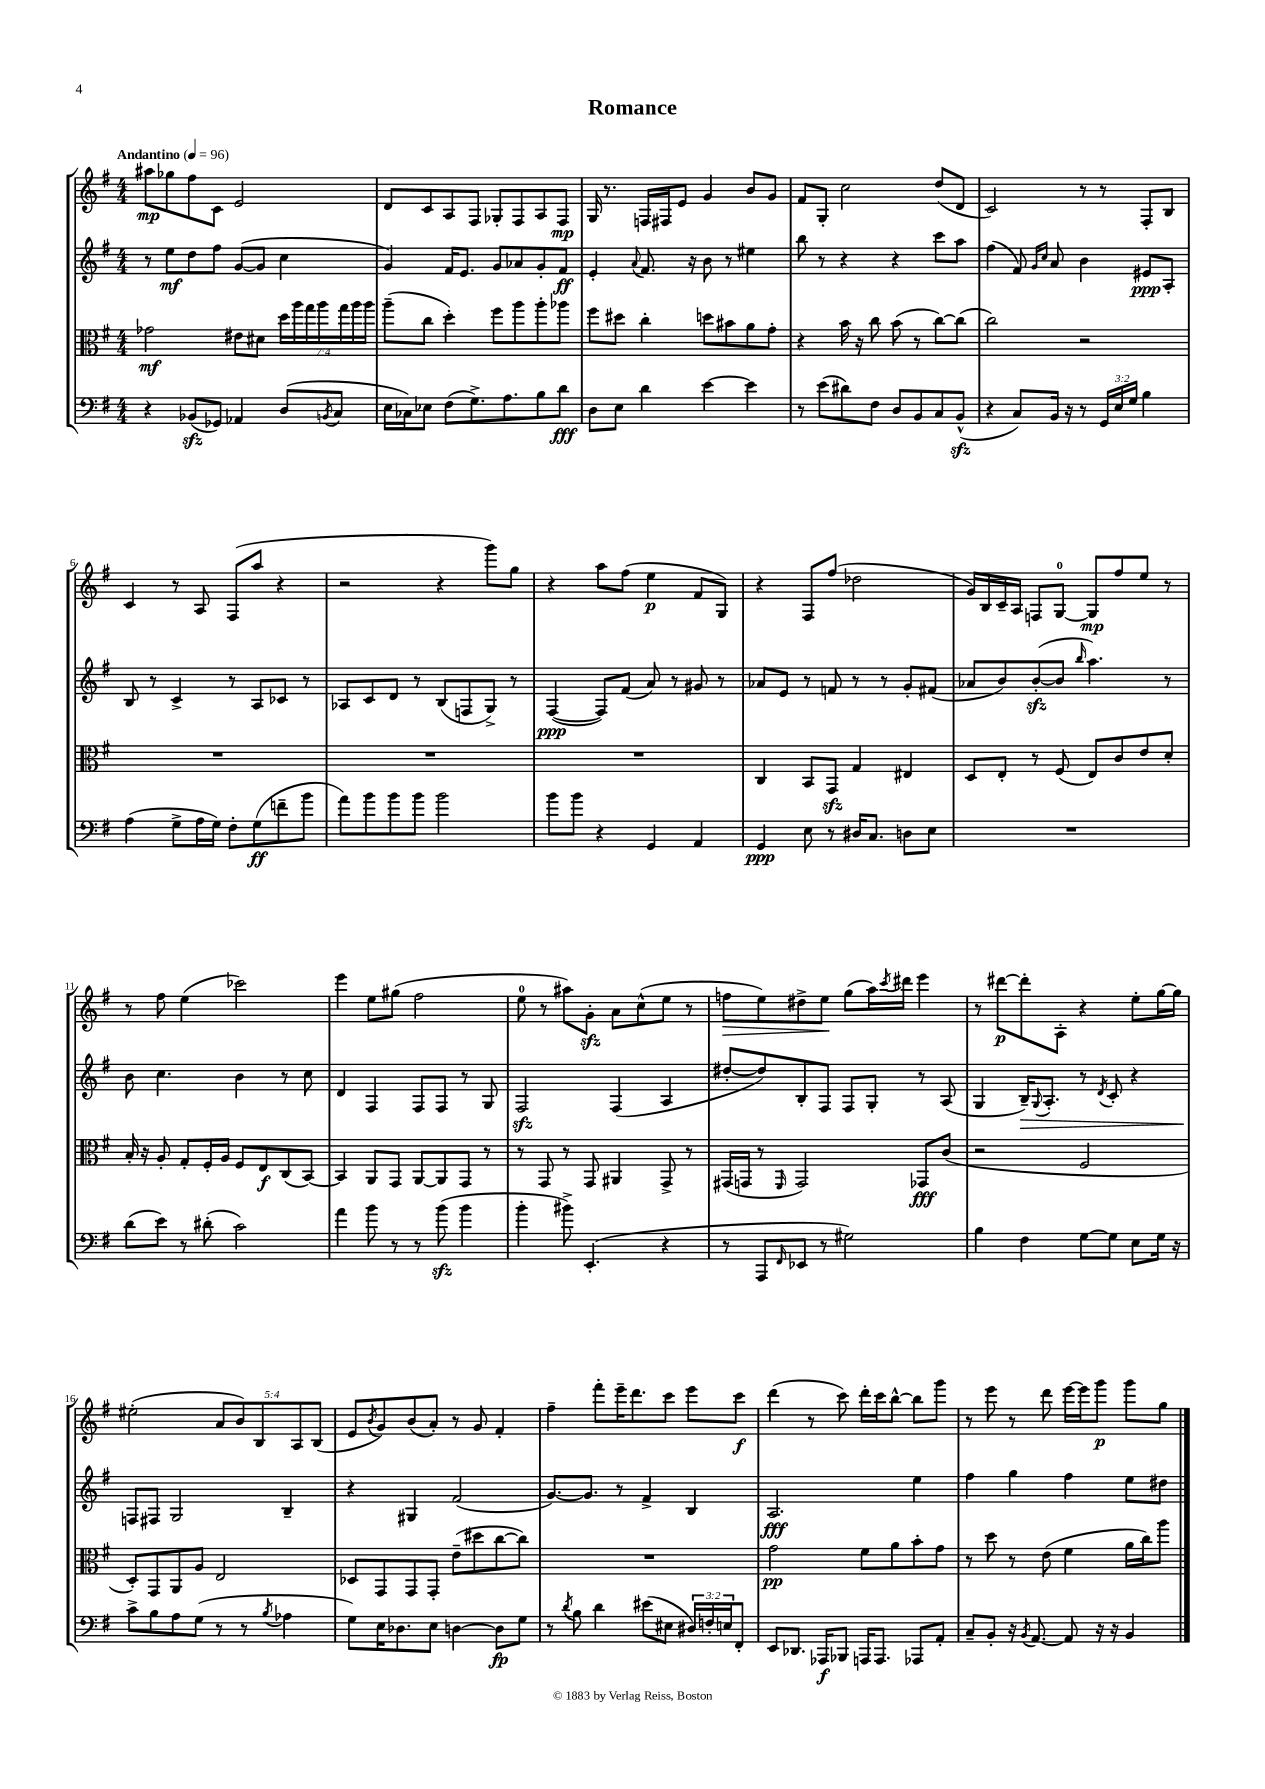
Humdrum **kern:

**kern	**kern	**kern	**kern
*staff4	*staff3	*staff2	*staff1
*clefF4	*clefC3	*clefG2	*clefG2
*k[f#]	*k[f#]	*k[f#]	*k[f#]
*M4/4	*M4/4	*M4/4	*M4/4
*MM96	*MM96	*MM96	*MM96
4r	2g-	8r	8aa#
.	.	8ee	8gg-
(8BB-	.	8dd	8ff#
8GG-)	.	8ff#	8c
4AA-	8e#	([8g	2e
.	8d#	8g]	.
(8D	28dd	4cc	.
.	28aa	.	.
.	28gg	.	.
.	28aa	.	.
8qBB	.	.	.
8C	.	.	.
.	28gg	.	.
.	28aa	.	.
.	28aa	.	.
=	=	=	=
16E	(8aa~	4g)	8d
16C-)	.	.	.
8E-	8cc	.	8c
(8F#	4dd')	16f#	8A
.	.	8.e	.
8.G^)	.	.	8F#
.	8ff#	8g	8G-'
8.A	.	.	.
.	8aa	8a-	8F#
8B	8aa'	8g'	8A
8d	8aa-	8f#	8F#
=	=	=	=
8D	8ff#	4e'	16G
.	.	.	8.r
8E	8dd#	.	.
.	.	8qqa	.
4d	4cc'	8.f#	16F
.	.	.	16F#
.	.	.	8e
.	.	16r	.
[4e	8dd	8b	4g
.	8b#	8r	.
4e]	8a	4ee#	8b
.	8g'	.	8g
=	=	=	=
8r	4r	8bb	8f#
(8e	.	8r	8G'
8d#)	16b	4r	2cc
.	16r	.	.
8F#	8cc	.	.
8D	(8b	4r	.
8BB	8r	.	.
8C	[8cc)	8ccc	(8dd
(8BB^^	(8cc]	8aa	8d
=	=	=	=
4r	2cc)	(4ff#	2c)
8C)	.	8f#)	.
.	.	16qqg	.
.	.	16qqcc	.
16BB	.	8a	.
16r	.	.	.
8r	2r	4b	8r
24GG	.	.	8r
24E	.	.	.
24G	.	.	.
4B	.	8e#	8F#'
.	.	8A'	8B
=	=	=	=
(4A	1r	8B	4c
.	.	8r	.
8G^	.	4c^	8r
16A	.	.	8A
16G)	.	.	.
8F#'	.	8r	(8F#
(8G	.	8A	8aa
8f~	.	8c-	4r
8b	.	8r	.
=	=	=	=
8a)	1r	8A-	2r
8b	.	8c	.
8b	.	8d	.
8b	.	8r	.
2b	.	(8B	4r
.	.	8F	.
.	.	8G^)	8ggg)
.	.	8r	8gg
=	=	=	=
8b	1r	([4F#	4r
8b	.	.	.
4r	.	8F#])	8aa
.	.	(8f#	(8ff#
4GG	.	8a)	4ee
.	.	8r	.
4AA	.	8g#	8f#
.	.	8r	8G)
=	=	=	=
4GG	4C	8a-	4r
.	.	8e	.
8E	8BB	8r	8F#
8r	8GG	8f	(8ff#
16D#	4G	8r	2dd-
8.C	.	.	.
.	.	8r	.
8D	4E#	8g'	.
8E	.	(8f#	.
=	=	=	=
1r	8D	8a-	16g)
.	.	.	16B
.	8E'	8b)	16c~
.	.	.	16A
.	8r	([8b'	8F
.	(8F#	8b]	[8G
.	.	16qqbb	.
.	8E)	4.aa)	8G]
.	8c	.	8ff#
.	8e	.	8ee
.	8d'	8r	8r
=	=	=	=
(8d	16B'	8b	8r
.	16r	.	.
8e)	8A'	4.cc	8ff#
8r	8G'	.	(4ee
(8d#'	16F#'	.	.
.	16A	.	.
2c)	8F#	4b	2ccc-)
.	8E	.	.
.	(8C	8r	.
.	[8BB)	8cc	.
=	=	=	=
4a	4BB]	4d	4eee
8b	8AA	4F#	8ee
8r	8GG	.	(8gg#
8r	[8AA	8F#	2ff#
(8b	8AA]	8F#	.
4b	8GG	8r	.
.	8r	8G	.
=	=	=	=
4b'	8r	2F#	8ee
.	8GG	.	8r
8b#^)	8r	.	8aa#)
(4.EE'	8GG	.	8g'
.	4AA#	(4F#	8a
.	.	.	(8cc^^
4r	8GG^	4A	8ee
.	8r	.	8r
=	=	=	=
8r	(16GG#	[8dd#'	8ff
.	16GG	.	.
8AAA	8r	8dd#])	8ee)
16qqFF#	16qqFF#	.	.
8EE-	2GG)	8B'	8dd#^
8r	.	8F#	8ee
2G#)	.	8F#	(8gg
.	.	8G'	16aa)
.	.	.	8qccc
.	.	.	16ddd#
.	8GG-	8r	4eee
.	(8c	(8A	.
=	=	=	=
4B	2r	4G	8r
.	.	.	[8ddd#
4F#	.	16B~)	8ddd#']
.	.	8qqG	.
.	.	8.A'	.
.	.	.	8A'
[8G	2F#	8r	4r
.	.	8qd	.
8G]	.	8c'	.
8E	.	4r	8ee'
16G	.	.	[16gg
16r	.	.	16gg]
=	=	=	=
8c^	8D')	8F	(2ee#'
8B	8GG	8F#	.
8A	8AA	2G	.
(8G	8A	.	.
8r	2E	.	10a
.	.	.	10b)
8r	.	.	.
.	.	.	10B
8qB	.	.	.
4A-	.	4B~	.
.	.	.	10A
.	.	.	(10B
=	=	=	=
8G)	8D-	4r	8e
.	.	.	8qb
16E	8GG	.	8g)
8.D-	.	.	.
.	8GG	4G#	(8b
8E	8GG'	.	8a')
[4D	(8e~	(2f#	8r
.	8dd#	.	8g
8D]	[8cc	.	4f#'
8G	8cc])	.	.
=	=	=	=
8r	1r	[8.g)	4ff#~
8qd	.	.	.
8B	.	.	.
.	.	8.g]	.
4d	.	.	8fff#'
.	.	8r	16eee~
.	.	.	8.ddd
(8e#	.	4f#^	.
8E#	.	.	8ccc
24D#)	.	4B	8eee
24F'	.	.	.
24E	.	.	.
8FF#'	.	.	8ccc
=	=	=	=
8EE	2g	2.A	(4ddd
8.DD-	.	.	.
.	.	.	8r
16AAA-	.	.	.
8BBB-	.	.	8ccc)
16AAA	8f#	.	16ddd'
8.AAA	.	.	16ccc
.	8a	.	[8bb^^
8AAA-	8b'	4ee	8bb]
8AA'	8g	.	8ggg
=	=	=	=
8C~	8r	4ff#	8r
8BB'	8dd	.	8eee
16r	8r	4gg	8r
8qBB	.	.	.
[8.AA	.	.	.
.	(8e	.	8ddd
8AA]	4f#	4ff#	[16eee
.	.	.	16eee]
16r	.	.	8ggg
16r	.	.	.
4BB	16a	8ee	8ggg
.	16cc)	.	.
.	8aa	8dd#	8gg
==	==	==	==
*-	*-	*-	*-
